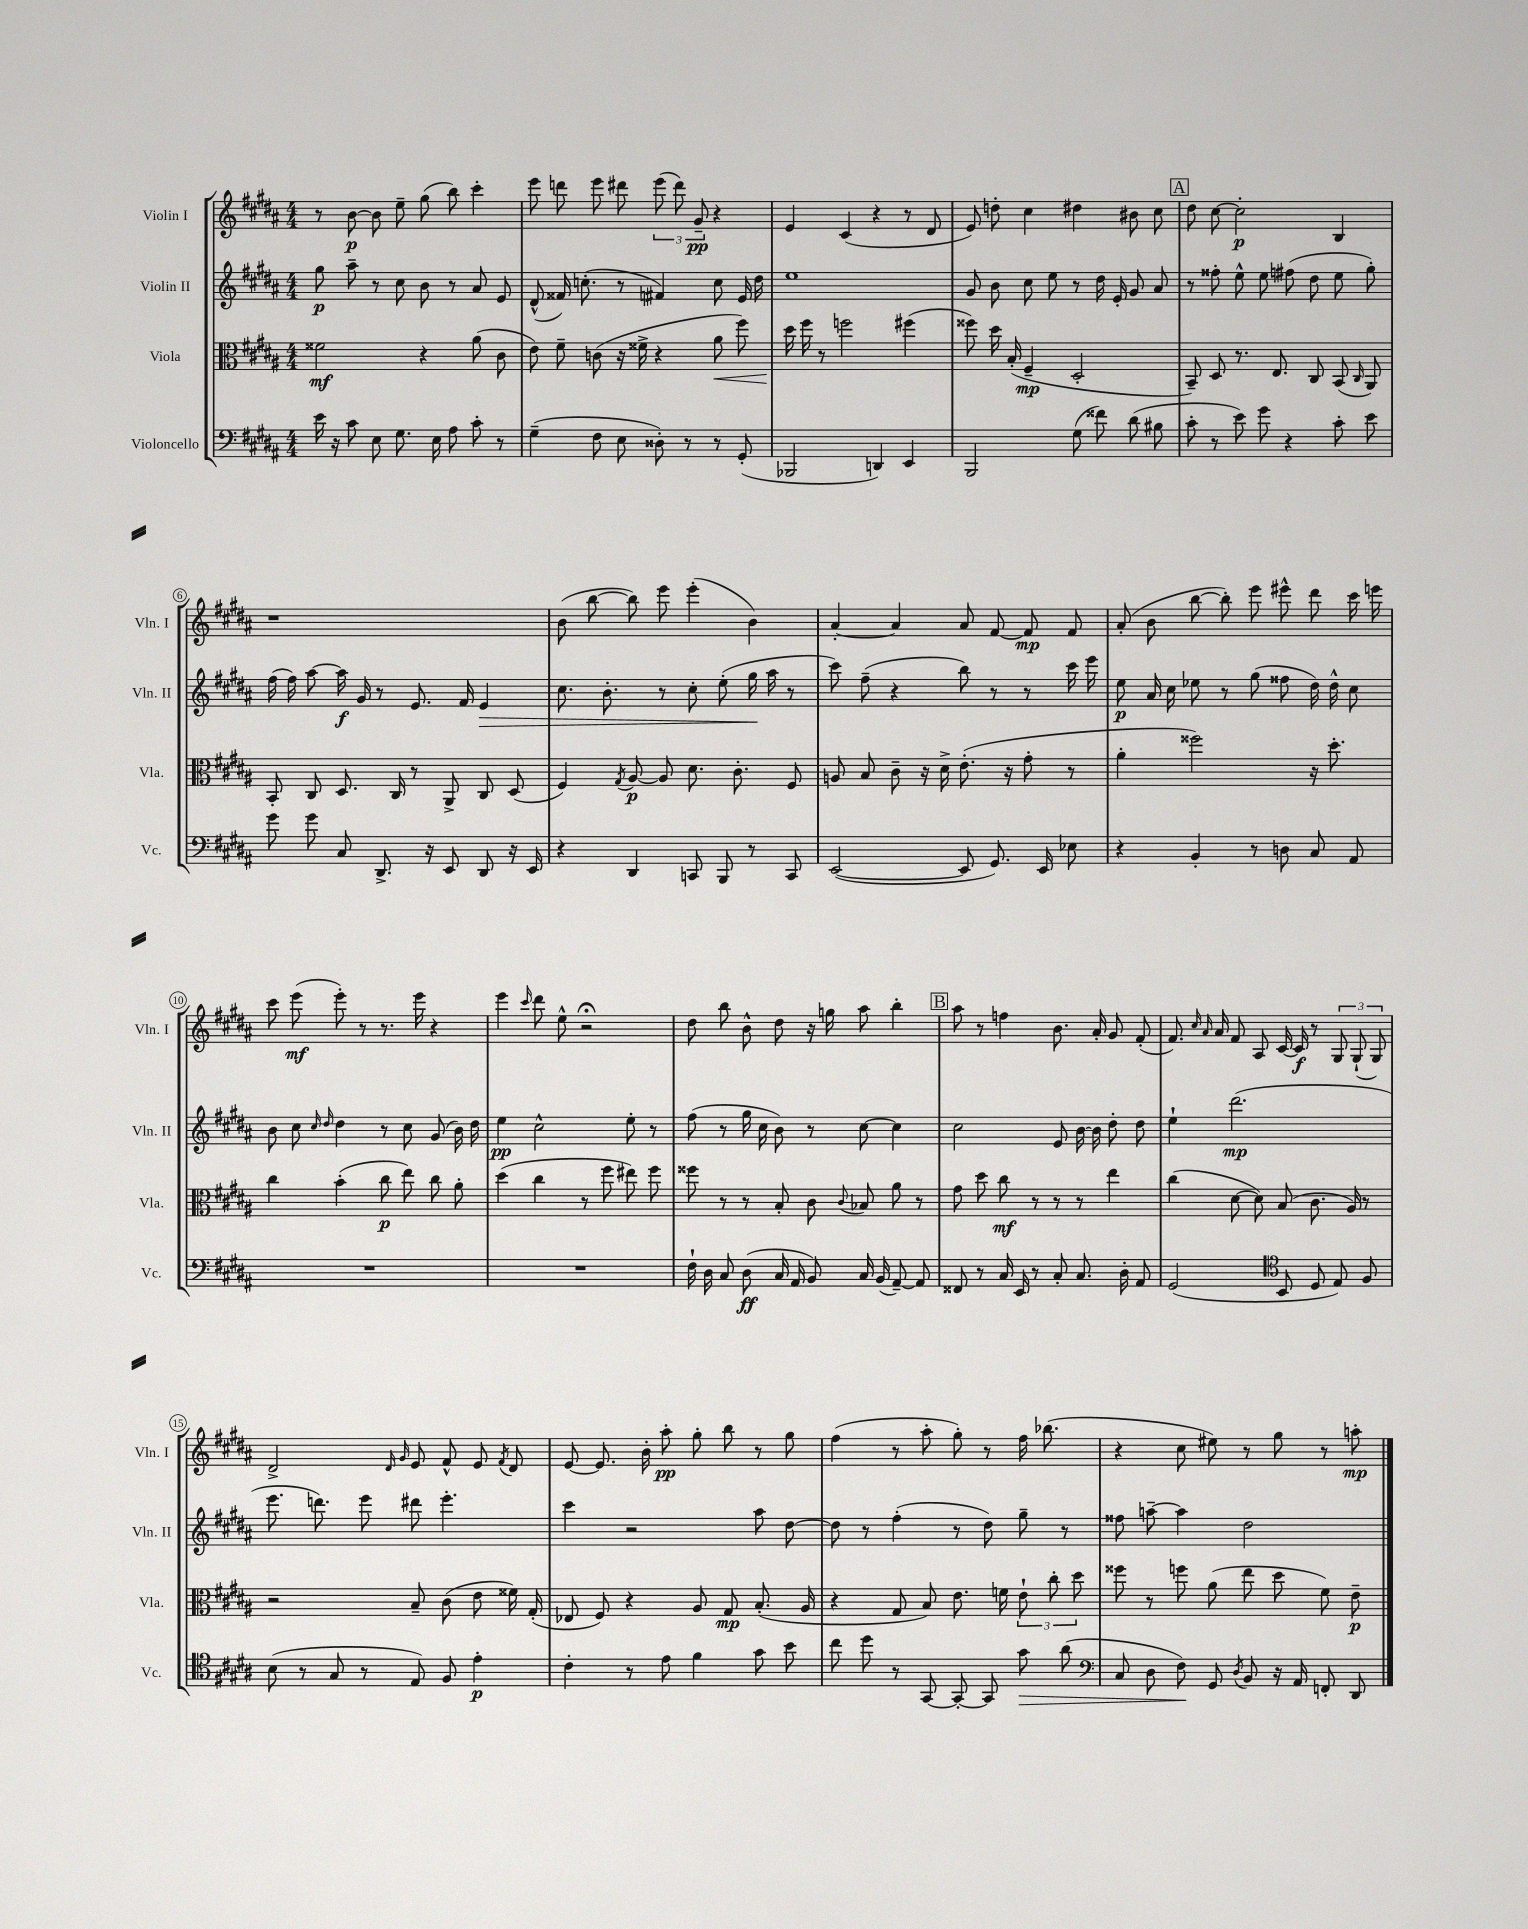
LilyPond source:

<<
\new StaffGroup <<
\new Staff = "s0" \with { instrumentName = "Violin I" shortInstrumentName = "Vln. I" } {
    \clef treble \key b \major \numericTimeSignature \time 4/4
    \autoBeamOff r8 b'8~\p b'8 e''8-- gis''8( b''8) cis'''4-. |
    e'''8 d'''8 e'''8 dis'''8 \tuplet 3/2 { e'''8( dis'''8) gis'8--\pp } r4 |
    e'4 cis'4( r4 r8 dis'8 |
    e'8) d''8-. cis''4 dis''4 bis'8 cis''8 |
    \mark \markup { \box "A" } dis''8 cis''8~ cis''2-.\p b4 |
    r1 |
    b'8( b''8~ b''8) e'''8 e'''4-.( b'4) |
    ais'4~-. ais'4 ais'8 fis'8~ fis'8\mp fis'8 |
    ais'8-.( b'8 b''8~ b''8-.) e'''8 eis'''8-^ dis'''8 cis'''16 e'''16 |
    cis'''8 e'''8\mf( e'''8-.) r8 r8. e'''16 r4 |
    e'''4 \grace { cis'''16 } dis'''8 e''8-^ r2\fermata |
    dis''8 b''8 b'8-^ dis''8 r16 g''16 ais''8 b''4-. |
    \mark \markup { \box "B" } ais''8 r8 f''4 b'8. ais'16-. gis'8 fis'8-.( |
    fis'8.) \grace { cis''16 ais'16 } ais'16 fis'8 ais8 cis'16~ cis'16\f r8 \tuplet 3/2 { gis8 gis8-!( gis8) } |
    dis'2-> \grace { dis'16 gis'16 } e'8 fis'8-^ e'8 \acciaccatura { fis'8 } dis'8 |
    e'8~ e'8. b'16-. ais''8-.\pp gis''8-. b''8 r8 gis''8 |
    fis''4( r8 ais''8-. gis''8-.) r8 fis''16 bes''8.( |
    r4 cis''8 eis''8) r8 gis''8 r8 a''8-.\mp \bar "|." |
}
\new Staff = "s1" \with { instrumentName = "Violin II" shortInstrumentName = "Vln. II" } {
    \clef treble \key b \major \numericTimeSignature \time 4/4
    \autoBeamOff gis''8\p ais''8-- r8 cis''8 b'8 r8 ais'8 e'8 |
    dis'8-^( fisis'16) c''8.-.( r8 fis'4) c''8 e'16 dis''16 |
    e''1 |
    gis'8 b'8 cis''8 e''8 r8 dis''16 e'16-. gis'8 ais'8 |
    \mark \markup { \box "A" } r8 fisis''8-. e''8-^ e''8 fis''8( dis''8 e''8 gis''8-.) |
    fis''16( fis''16) ais''8~ ais''16\f gis'16 r8 e'8. fis'16 e'4\> |
    cis''8. b'8.-. r8 cis''8-. e''8-.( gis''16\! ais''16 r8 |
    cis'''8) fis''8--( r4 b''8) r8 r8 cis'''16 e'''16 |
    e''8\p ais'16 cis''16 ees''8 r8 gis''8( fisis''8 dis''16) dis''16-^ cis''8 |
    b'8 cis''8 \grace { cis''16 dis''16 } dis''4 r8 cis''8 gis'8( b'16) dis''16 |
    e''4\pp cis''2-^ e''8-. r8 |
    fis''8( r8 gis''16 cis''16 b'8) r8 cis''8~ cis''4 |
    \mark \markup { \box "B" } cis''2 e'8 b'16~ b'16 dis''8-. dis''8 |
    e''4-! dis'''2.\mp( |
    e'''8. d'''8.) e'''8 dis'''8 e'''4.-. |
    cis'''4 r2 ais''8 dis''8~ |
    dis''8 r8 fis''4-.( r8 dis''8) gis''8-- r8 |
    fisis''8 a''8~-- a''4 dis''2 \bar "|." |
}
\new Staff = "s2" \with { instrumentName = "Viola" shortInstrumentName = "Vla." } {
    \clef alto \key b \major \numericTimeSignature \time 4/4
    \autoBeamOff fisis'2\mf r4 ais'8( cis'8 |
    e'8) fis'8-- c'8( r16 fisis'16-> r4 ais'8\< fis''8) |
    dis''16\! fis''16 r8 f''2 fis''4( |
    fisis''8) dis''16 b16-.( fis4--\mp dis2-. |
    \mark \markup { \box "A" } b,8--) dis8 r8. e8. cis8 b,8( \grace { cis16 } ais,8) |
    b,8-. cis8 dis8. cis16 r8 ais,8-> cis8 dis8( |
    fis4) \acciaccatura { gis8 } ais8~\p ais8 dis'8. cis'8.-. fis8 |
    a8 b8 cis'8-- r16 dis'16-> e'8.-.( r16 gis'8-. r8 |
    ais'4-. fisis''2) r16 dis''8.-. |
    cis''4 b'4-.( cis''8\p e''8) cis''8 ais'8-. |
    dis''4( cis''4 r8 fis''8 eis''8) fis''8 |
    fisis''8 r8 r8 b8-. cis'8 \appoggiatura { cis'8 } bes8 ais'8 r8 |
    \mark \markup { \box "B" } gis'8 dis''8 cis''8\mf r8 r8 r8 e''4 |
    cis''4( dis'8~ dis'8) b8( cis'8. ais16) r8 |
    r2 b8-- cis'8( e'8 fisis'16) gis16-.( |
    ees8 fis8) r4 ais8 gis8\mp b8.-.( ais16 |
    r4 gis8 b8) e'8. f'16 \tuplet 3/2 { e'8-! cis''8-. dis''8 } |
    fisis''8 r8 f''8 ais'8( e''8 dis''8 fis'8) e'8--\p \bar "|." |
}
\new Staff = "s3" \with { instrumentName = "Violoncello" shortInstrumentName = "Vc." } {
    \clef bass \key b \major \numericTimeSignature \time 4/4
    \autoBeamOff e'16 r16 cis'8 e8 gis8. e16 ais8 cis'8-. r8 |
    gis4--( fis8 e8 disis8-.) r8 r8 gis,8-.( |
    bes,,2 d,4) e,4 |
    b,,2 gis8( fisis'8) dis'8( bis8 |
    \mark \markup { \box "A" } cis'8-. r8 e'8) gis'8 r4 cis'8-. e'8 |
    gis'8 gis'8 cis8 dis,8.-> r16 e,8 dis,8 r16 e,16 |
    r4 dis,4 c,8 b,,8 r8 c,8 |
    e,2~( e,8 gis,8.) e,16 ees8 |
    r4 b,4-. r8 d8 cis8 ais,8 |
    R1 |
    R1 |
    fis16-! dis16 cis8 dis8\ff( cis16 ais,16 b,8) cis16 b,16( ais,8~--) ais,8 |
    \mark \markup { \box "B" } fisis,8 r8 cis16 e,16 r8 cis8-. cis8. dis16-. ais,8 |
    gis,2( \clef tenor b,8 dis8 e8) fis8 |
    b8( r8 gis8 r8 e8) fis8 e'4-.\p |
    cis'4-. r8 e'8 fis'4 gis'8 b'8 |
    cis''8 dis''8 r8 gis,8~ gis,8~-. gis,8 gis'8\> ais'8( |
    \clef bass cis8 dis8 fis8\!) gis,8 \acciaccatura { dis8 } b,8 r16 ais,16 f,8-. dis,8 \bar "|." |
}
>>
>>
\layout { \context { \Score \override BarNumber.stencil = #(make-stencil-circler 0.1 0.3 ly:text-interface::print) } }
